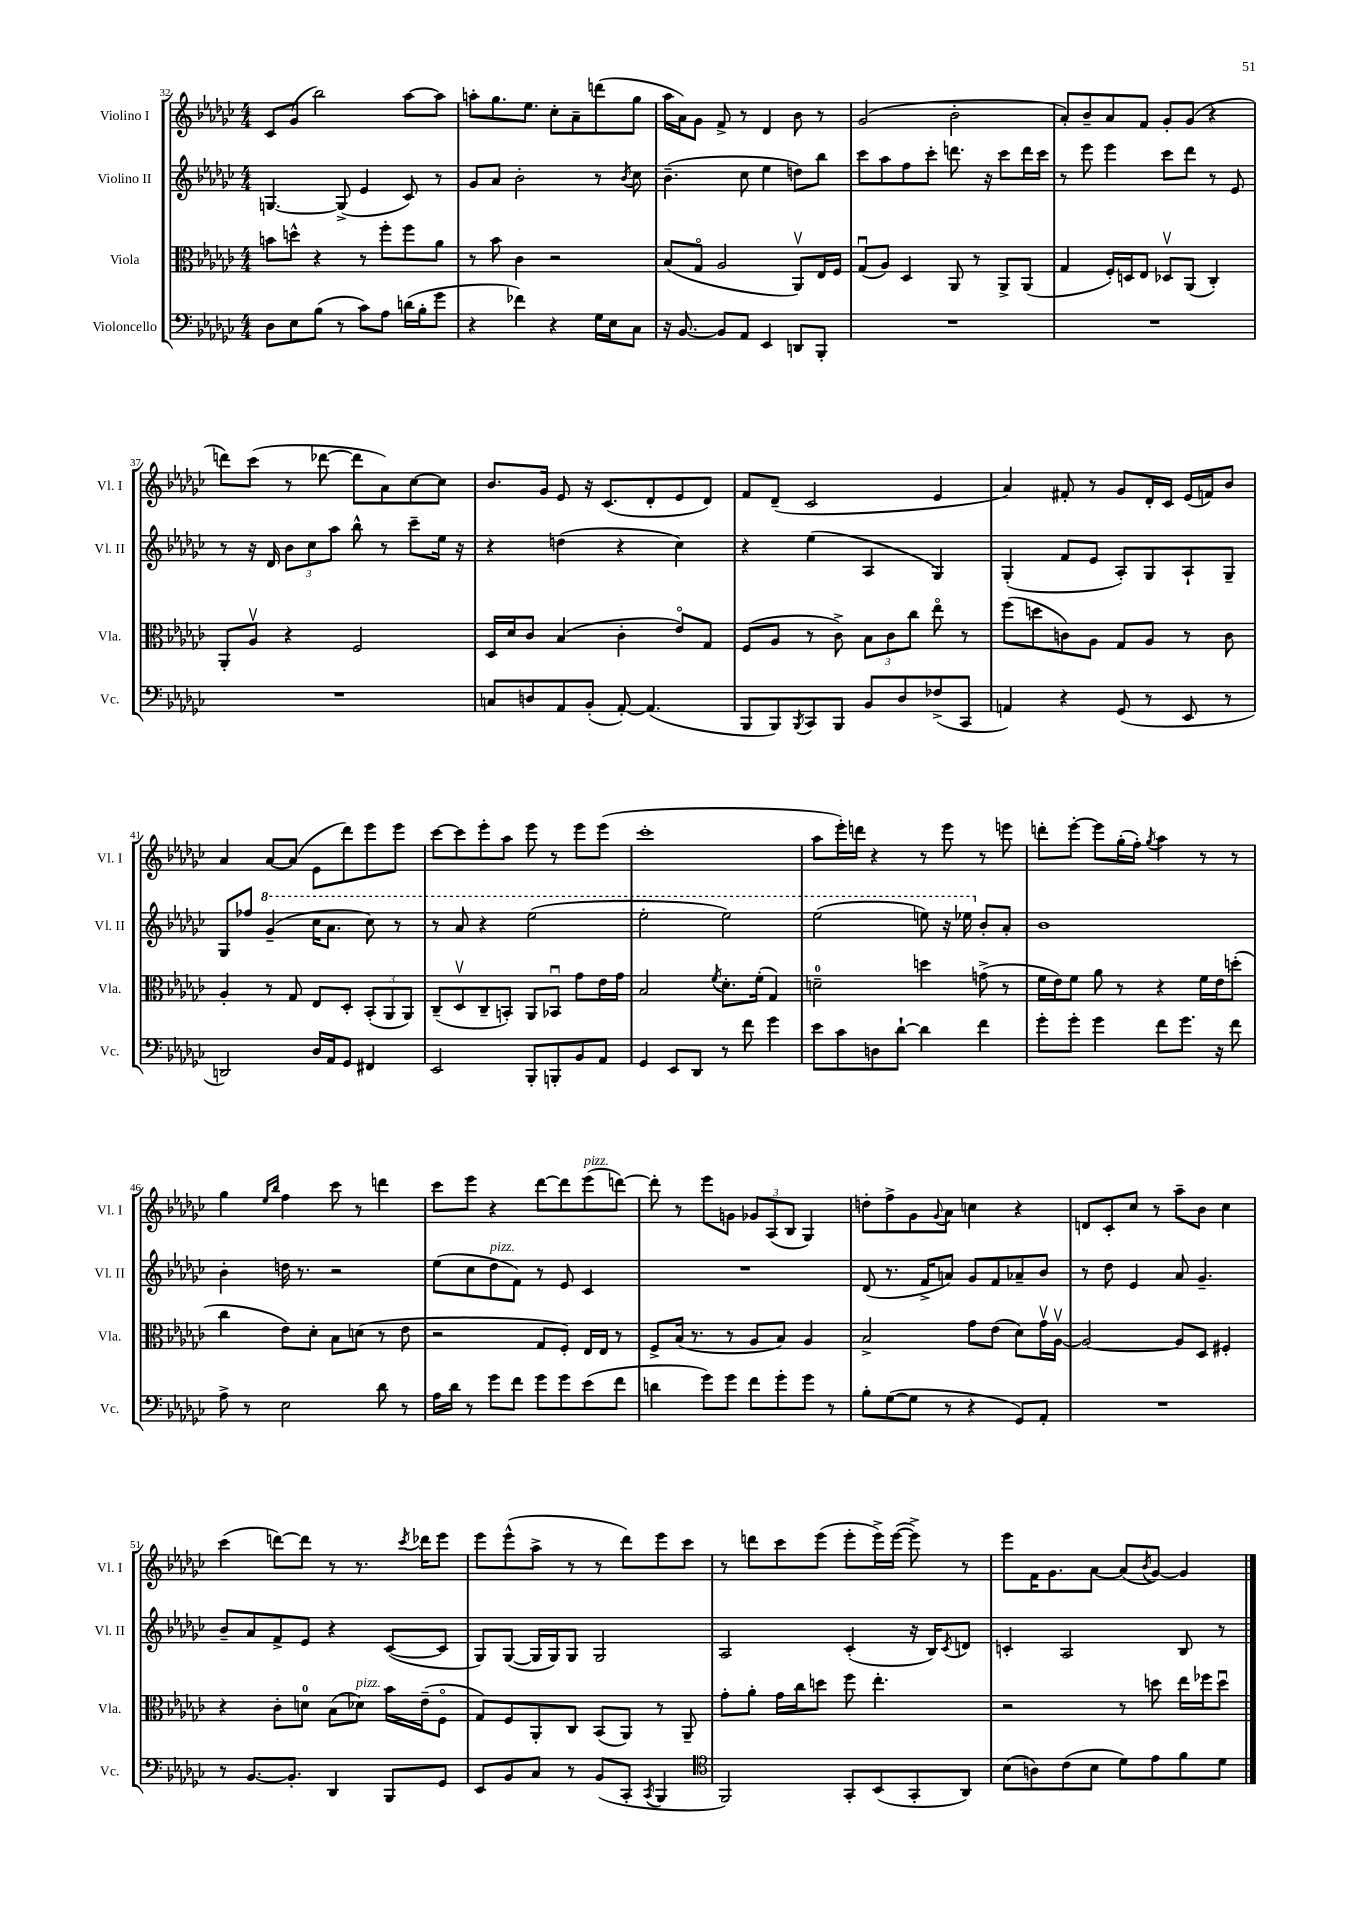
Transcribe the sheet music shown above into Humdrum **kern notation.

**kern	**kern	**kern	**kern
*part4	*part3	*part2	*part1
*staff4	*staff3	*staff2	*staff1
*I"Violoncello	*I"Viola	*I"Violino II	*I"Violino I
*I'Vc.	*I'Vla.	*I'Vl. II	*I'Vl. I
*clefF4	*clefC3	*clefG2	*clefG2
*k[b-e-a-d-g-c-]	*k[b-e-a-d-g-c-]	*k[b-e-a-d-g-c-]	*k[b-e-a-d-g-c-]
*M4/4	*M4/4	*M4/4	*M4/4
=32	=32	=32	=32
8D-\L	8bn\L	[4.Gn/	8c-/L
8E-\	8ddn^^\J	.	(8g-/J
(8B-\J	4r	.	2bb-\)
8r	.	(8G^/]	.
8c-\L)	8r	4e-/	.
8A-\J	8ff'\L	.	.
(16dn\LL	8ff\	8c-/)	[8aa-\L
16B-'\J	.	.	.
8g-\J	8a-\J	8r	8aa-\J]
=33	=33	=33	=33
4r	8r	8g-/L	8aan'\L
.	8b-\	8a-/J	8.gg-\
4f-X\)	4c-\	2b-'\	.
.	.	.	8.ee-\J
4r	2r	.	8cc-'\L
.	.	.	8a-~\
16G-\LL	.	8r	(8dddn\
16E-\J	.	.	.
.	.	8qb-/	.
8C-\J	.	8cc-\	8gg-\J
=34	=34	=34	=34
16r	(8B-/L	(4.b-~\	16aa-\LL
[8.BB-/	.	.	16a-\J)
.	8G-/J	.	8g-\J
8BB-/L]	2A-/	.	8f^/
8AA-/J	.	8cc-\	8r
4EE-/	.	4ee-\	4d-/
8DDn/L	8AA-v/L)	8ddn\L)	8b-\
8BBB-'/J	16E-/L	8bb-\J	8r
.	16F/JJ	.	.
=35	=35	=35	=35
1r	(8G-u/L	8ccc-\L	(2g-/
.	8A-/J)	8aa-\	.
.	4D-/	8ff\	.
.	.	8ccc-'\J	.
.	8AA-/	8.dddn\	2b-'\
.	8r	.	.
.	.	16r	.
.	8AA-^/L	8ccc-\L	.
.	(8AA-/J	16ddd\L	.
.	.	16ccc-\JJ	.
=36	=36	=36	=36
1r	4G-/	8r	8a-'/L)
.	.	8eee-\	8b-~/
.	16F'/LL)	4eee-\	8a-/
.	16Dn/J	.	.
.	8E-/J	.	8f/J
.	8D-Xv/L	8ccc-\L	8g-'/L
.	(8AA-/J	8ddd-\J	(8g-/J
.	4C-'/)	8r	4r
.	.	8e-/	.
!!LO:LB:g=z
=37	=37	=37	=37
1r	8AA-'/L	8r	8dddn\L)
.	8A-v/J	16r	(8ccc-\J
.	.	16d-/	.
.	4r	12b-\L	8r
.	.	12cc-\	.
.	.	.	[8ddd-X\
.	.	12aa-\J	.
.	2F/	8bb-^^\	8ddd-\L]
.	.	8r	8a-\)
.	.	8ccc-~\L	[8cc-\
.	.	16ee-\Jk	8cc-\J]
.	.	16r	.
=38	=38	=38	=38
8Cn/L	16D-/LL	4r	8.b-/L
.	16d-/J	.	.
8Dn/	8c-/J	.	.
.	.	.	16g-/Jk
8AA-/	(4B-/	(4ddn\	8e-/
(8BB-'/J	.	.	16r
.	.	.	(8.c-/L
[8AA-'/)	4c-'\	4r	.
(4.AA-/]	.	.	8d-'/
.	8e-/L)	4cc-\)	8e-/
.	8G-/J	.	8d-/J)
=39	=39	=39	=39
8BBB-/L	(8F/L	4r	8f/L
8BBB-/)	8A-/J	.	(8d-~/J
8qBBB-/	.	.	.
8CC-/	8r	(4ee-\	2c-/
8BBB-/J	8c-^\)	.	.
8BB-/L	12B-\L	4A-/	.
.	12c-\	.	.
8D-/	.	.	.
.	12cc-\J	.	.
(8F-X^/	8ee-\	4G-/)	4e-/
8CC-/J	8r	.	.
=40	=40	=40	=40
4AAn/)	(8ff\L	(4G-'/	4a-/)
.	8ddn\	.	.
4r	8cn\)	8f/L	8f#X'/
.	8A-\J	8e-/J	8r
(8GG-/	8G-/L	8A-'/L)	8g-/L
8r	8A-/J	8G-/	16d-'/L
.	.	.	16c-/JJ
8EE-/	8r	8A-`/	(16e-/LL
.	.	.	16fn/J)
8r	8c\	8G-~/J	8b-/J
!!LO:LB:g=z
=41	=41	=41	=41
2DDn/)	4A-'/	8G-/L	4a-/
.	.	8ff-X/J	.
*	*	*8va	*
.	8r	(4gg-~/	[8a-/L
.	8G-/	.	(8a-/J]
16D-/LL	8E-/L	16ccc-\KL	8e-\L
16AA-/J	.	8.aa-\J	.
8GG-/J	8D-'/J	.	8ddd-\)
4FF#X/	(12BB-'/L	8ccc-\)	8eee-\
.	12AA-/	.	.
.	.	8r	8eee-\J
.	12AA-/J)	.	.
=42	=42	=42	=42
2EE-/	(8C-~/L	8r	[8ccc-\L
.	8D-v/	8aa-/	8ccc-\]
.	8C-~/	4r	8eee-'\
.	8BBn'/J)	.	8aa-\J
8BBB-'/L	8AA-/L	(2eee-\	8eee-\
8BBBn'/	8BB-Xu/J	.	8r
8BB-/	8g-\L	.	8eee-\L
8AA-/J	16e-\L	.	(8eee-\J
.	16g-\JJ	.	.
=43	=43	=43	=43
4GG-/	2B-/	2eee-'\	1ccc-'
8EE-/L	.	.	.
8DD-/J	.	.	.
.	8qf/	.	.
8r	8.d-'\L	2eee-\)	.
8f\	.	.	.
.	(16f'\Jk	.	.
4g-\	4G-/)	.	.
=44	=44	=44	=44
8e-\L	2dn~\	(2eee-\	8aa-\L
8c-\	.	.	16eee-'\L)
.	.	.	16dddn\JJ
8Dn\	.	.	4r
[8d-`\J	.	.	.
4d-\]	4ddn\	8eeen\)	8r
.	.	16r	8eee-\
.	.	16eee-X\	.
*	*	*X8va	*
4f\	(8gn^\	8b-'/L	8r
.	8r	8a-'/J	8eeen\
=45	=45	=45	=45
8g-'\L	16f\LL	1b-	8dddn'\L
.	16e-\J)	.	.
8g-'\J	8f\J	.	[8eee-'\J
4g-\	8a-\	.	8eee-\L]
.	8r	.	(16gg-'\L
.	.	.	16ff'\JJ)
.	.	.	8qgg-/
8f\L	4r	.	4aa-\
8.g-\J	.	.	.
.	16f\LL	.	8r
16r	16e-\J	.	.
8f\	(8ddn'\J	.	8r
!!LO:LB:g=z
=46	=46	=46	=46
8A-^\	4cc-\	4b-'\	4gg-\
8r	.	.	.
.	.	.	16qqee-/LL
.	.	.	16qqbb-/JJ
2E-\	8e-\L)	16ddn\	4ff\
.	.	8.r	.
.	8d-'\J	.	.
.	8B-\L	2r	8ccc-\
.	(8dn\J	.	8r
8d-\	8r	.	4dddn\
8r	8e-\	.	.
=47	=47	=47	=47
16A-\LL	2r	(8ee-\L	8ccc-\L
16d-\JJ	.	.	.
8r	.	8cc-\	8eee-\J
!	!	!LO:TX:a:i:t=pizz.	!
8g-\L	.	8dd-\	4r
8f\J	.	8f\J)	.
8g-\L	8G-/L	8r	[8ddd-\L
8g-\	8F'/J)	8e-/	8ddd-\]
!	!	!	!LO:TX:a:i:t=pizz.
(8e-\	16E-/LL	4c-/	(8eee-\
.	16E-/JJ	.	.
8f\J	8r	.	[8dddn\J)
=48	=48	=48	=48
4dn\	8F^/L	1r	8ddd'\]
.	(16B-/Jk	.	8r
.	8.r	.	.
8g-\L)	.	.	8eee-\L
8g-\J	8r	.	8gn\J
8f\L	8A-/L	.	12g-X/L
.	.	.	(12A-/
8g-'\	8B-/J)	.	.
.	.	.	12B-/J
8g-\J	4A-/	.	4G-/)
8r	.	.	.
=49	=49	=49	=49
8B-'\L	2B-^/	(8d-/	8ddn'\L
([8G-\	.	8.r	8ff^\
8G-\J]	.	.	8g-\
.	.	16f^/KL	.
.	.	.	8qqg-/
8r	.	8an/J)	8a-\J
4r	8g-\L	8g-/L	4ccn\
.	(8e-\J	8f/	.
8GG-/L)	8d-\L)	8a-X~/	4r
8AA-'/J	16g-v\L	8b-/J	.
.	[16A-v\JJ	.	.
=50	=50	=50	=50
1r	2A-/_	8r	8dn/L
.	.	8dd-\	8c-'/
.	.	4e-/	8cc-/J
.	.	.	8r
.	8A-/L]	8a-/	8aa-~\L
.	8D-/J	4.g-~/	8b-\J
.	4F#X'/	.	4cc-\
!!LO:LB:g=z
=51	=51	=51	=51
8r	4r	8b-~/L	(4ccc-\
[8.BB-/L	.	8a-/	.
.	8c-'\L	8f^/	[8dddn\L)
8.BB-'/J]	.	.	.
.	8dn\J	8e-/J	8ddd\J]
4DD-/	(8B-\L	4r	8r
!	!LO:TX:a:i:t=pizz.	!	!
.	8d-X\J)	.	8.r
8BBB-/L	16b-\LL	([8c-/L	.
.	.	.	8qccc-/
.	(16e-~\J	.	16ddd-X\KL
8GG-/J	8F\J	8c-/J]	8eee-\J
=52	=52	=52	=52
8EE-/L	8G-/L)	8G-/L)	8eee-\L
8BB-/	8F/	([8G-/J	(8eee-^^\
8C-/J	8AA-'/	16G-/LL]	8aa-^\J
.	.	16G-/J)	.
8r	8C-/J	8G-/J	8r
(8BB-/L	(8BB-/L	2G-/	8r
8CC-'/J	8AA-/J)	.	8ddd-\L)
8qCC-/	.	.	.
4BBB-/	8r	.	8eee-\
.	8AA-~/	.	8ccc-\J
=53	=53	=53	=53
*clefC4	*	*	*
2FF/)	8g-'\L	2A-/	8r
.	8a-'\J	.	8dddn\L
.	16g-\LL	.	8ccc-\
.	16cc-\J	.	.
.	8ddn\J	.	(8eee-\J
8GG-'/L	8ff\	(4c-'/	8eee-'\L
(8BB-/	4.ee-'\	.	16eee-^\L)
.	.	.	([16eee-\JJ
8GG-'/	.	16r	8eee-^\])
.	.	16B-/KL)	.
.	.	8qc-/	.
8AA-/J)	.	8dn/J	8r
=54	=54	=54	=54
(8B-\L	2r	4cn'/	8eee-\L
8An\)	.	.	16f\K
.	.	.	8.g-\
(8c-\	.	2A-/	.
8B-\J	.	.	[8a-\J
8d-\L)	8r	.	(8a-/L]
.	.	.	8qb-/
8e-\	8ddn\	.	[8g-/J)
8f\	16ee-\LL	8B-/	4g-/]
.	16ff-X\J	.	.
8d-\J	8ddu\J	8r	.
==	==	==	==
*-	*-	*-	*-
